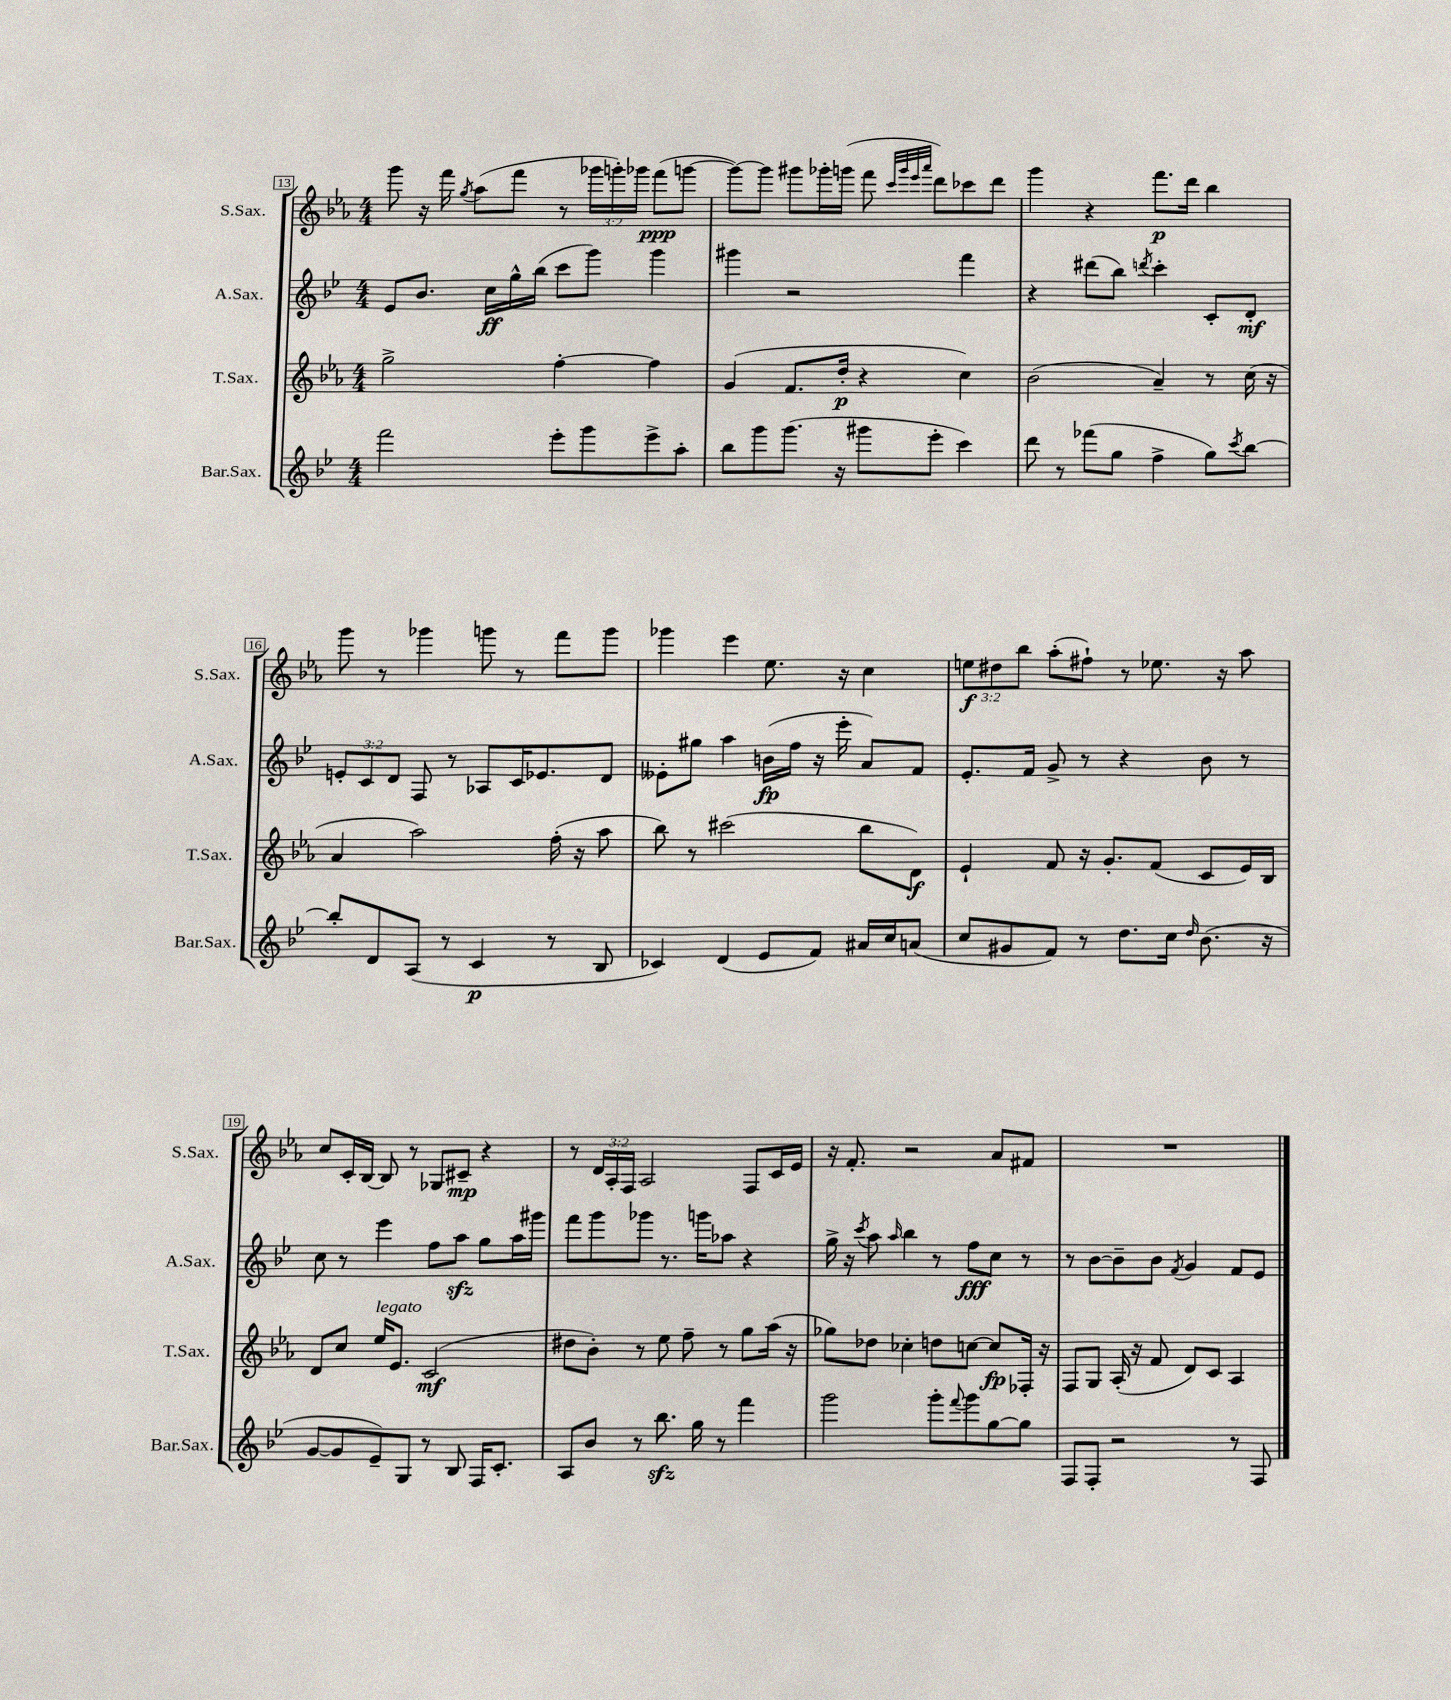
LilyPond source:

<<
\new StaffGroup <<
\new Staff = "s0" \with { instrumentName = "S.Sax." shortInstrumentName = "S.Sax." } {
    \clef treble \key ees \major \numericTimeSignature \time 4/4 \override Staff.TupletNumber.text = #tuplet-number::calc-fraction-text
    g'''8 r16 f'''16 \acciaccatura { g''8 } aes''8( f'''8 r8 \tuplet 3/2 { ges'''16 g'''16-.) ges'''16 } f'''8\ppp( g'''8~ |
    g'''8~) g'''8 gis'''8 ges'''16-. g'''16( f'''8 \grace { c'''32 g'''32 ees'''32 aes'''32 } d'''8) ces'''8 d'''8 |
    g'''4 r4 f'''8.\p d'''16 bes''4 |
    g'''8 r8 ges'''4 g'''8 r8 f'''8 g'''8 |
    ges'''4 ees'''4 ees''8. r16 c''4 |
    \tuplet 3/2 { e''8\f dis''8 bes''8 } aes''8-.( fis''8-!) r8 ees''8. r16 aes''8 |
    c''8 c'16-. bes16~ bes8 r8 ges8 cis'8--\mp r4 |
    r8 \tuplet 3/2 { d'16 aes16-. f16 } aes2 f8 c'16 ees'16 |
    r16 f'8.-. r2 aes'8 fis'8 |
    R1 \bar "|." |
}
\new Staff = "s1" \with { instrumentName = "A.Sax." shortInstrumentName = "A.Sax." } {
    \clef treble \key bes \major \numericTimeSignature \time 4/4 \override Staff.TupletNumber.text = #tuplet-number::calc-fraction-text
    ees'8 bes'8. c''16\ff g''16-^ bes''16( c'''8 g'''8) g'''4 |
    gis'''4 r2 f'''4 |
    r4 dis'''8( bes''8) \acciaccatura { d'''8 } c'''4-. c'8-. d'8-.\mf |
    \tuplet 3/2 { e'8-. c'8 d'8 } f8 r8 aes8 c'16 ees'8. d'8 |
    eeses'8-. gis''8 a''4 b'16\fp( f''16 r16 ees'''16-. a'8) f'8 |
    ees'8.-. f'16 g'8-> r8 r4 bes'8 r8 |
    c''8 r8 ees'''4 f''8 a''8\sfz g''8 a''16 gis'''16 |
    f'''8 g'''8 ges'''8 r8. g'''16 aes''8 r4 |
    g''16-> r16 \acciaccatura { c'''8 } a''8 \grace { a''16 } bes''4 r8 f''8\fff c''8 r8 |
    r8 bes'8~ bes'8-- bes'8 \acciaccatura { f'8 } g'4 f'8 ees'8 \bar "|." |
}
\new Staff = "s2" \with { instrumentName = "T.Sax." shortInstrumentName = "T.Sax." } {
    \clef treble \key ees \major \numericTimeSignature \time 4/4
    g''2-> f''4~-. f''4 |
    g'4( f'8. d''16-.\p r4 c''4) |
    bes'2( aes'4--) r8 c''16( r16 |
    aes'4 aes''2) f''16-.( r16 aes''8 |
    bes''8) r8 cis'''2( bes''8 d'8\f) |
    ees'4-! f'8 r16 g'8.-. f'8( c'8 ees'16) bes16 |
    d'8 c''8 ees''16^\markup { \italic "legato" } ees'8. c'2\mf( |
    dis''8 bes'8-.) r8 ees''8 f''8-- r8 g''8 aes''16( r16 |
    ges''8) des''8 ces''4-. d''8 c''8~ c''8\fp fes16-. r16 |
    f8 g8 aes16-.( r16 f'8 d'8) c'8 aes4 \bar "|." |
}
\new Staff = "s3" \with { instrumentName = "Bar.Sax." shortInstrumentName = "Bar.Sax." } {
    \clef treble \key bes \major \numericTimeSignature \time 4/4
    f'''2 ees'''8-. g'''8 ees'''8-> a''8-. |
    bes''8 g'''8 g'''8.( r16 gis'''8 ees'''8-. c'''4) |
    d'''8 r8 fes'''8( g''8 f''4-> g''8) \acciaccatura { c'''8 } bes''8~ |
    bes''8-. d'8 a8( r8 c'4\p r8 bes8 |
    ces'4) d'4( ees'8 f'8) ais'16 c''16 a'8( |
    c''8 gis'8 f'8) r8 d''8. c''16 \grace { d''16 } bes'8.( r16 |
    g'8~ g'8 ees'8--) g8 r8 bes8 f16 c'8.-. |
    a8 bes'8 r8 bes''8.\sfz g''16 r8 f'''4 |
    g'''2 g'''8-. \appoggiatura { f'''8 } g'''8 g''8~ g''8 |
    f8 f8-. r2 r8 f8 \bar "|." |
}
>>
>>
\layout { \context { \Score currentBarNumber = #13 \override BarNumber.stencil = #(make-stencil-boxer 0.1 0.3 ly:text-interface::print) } }
